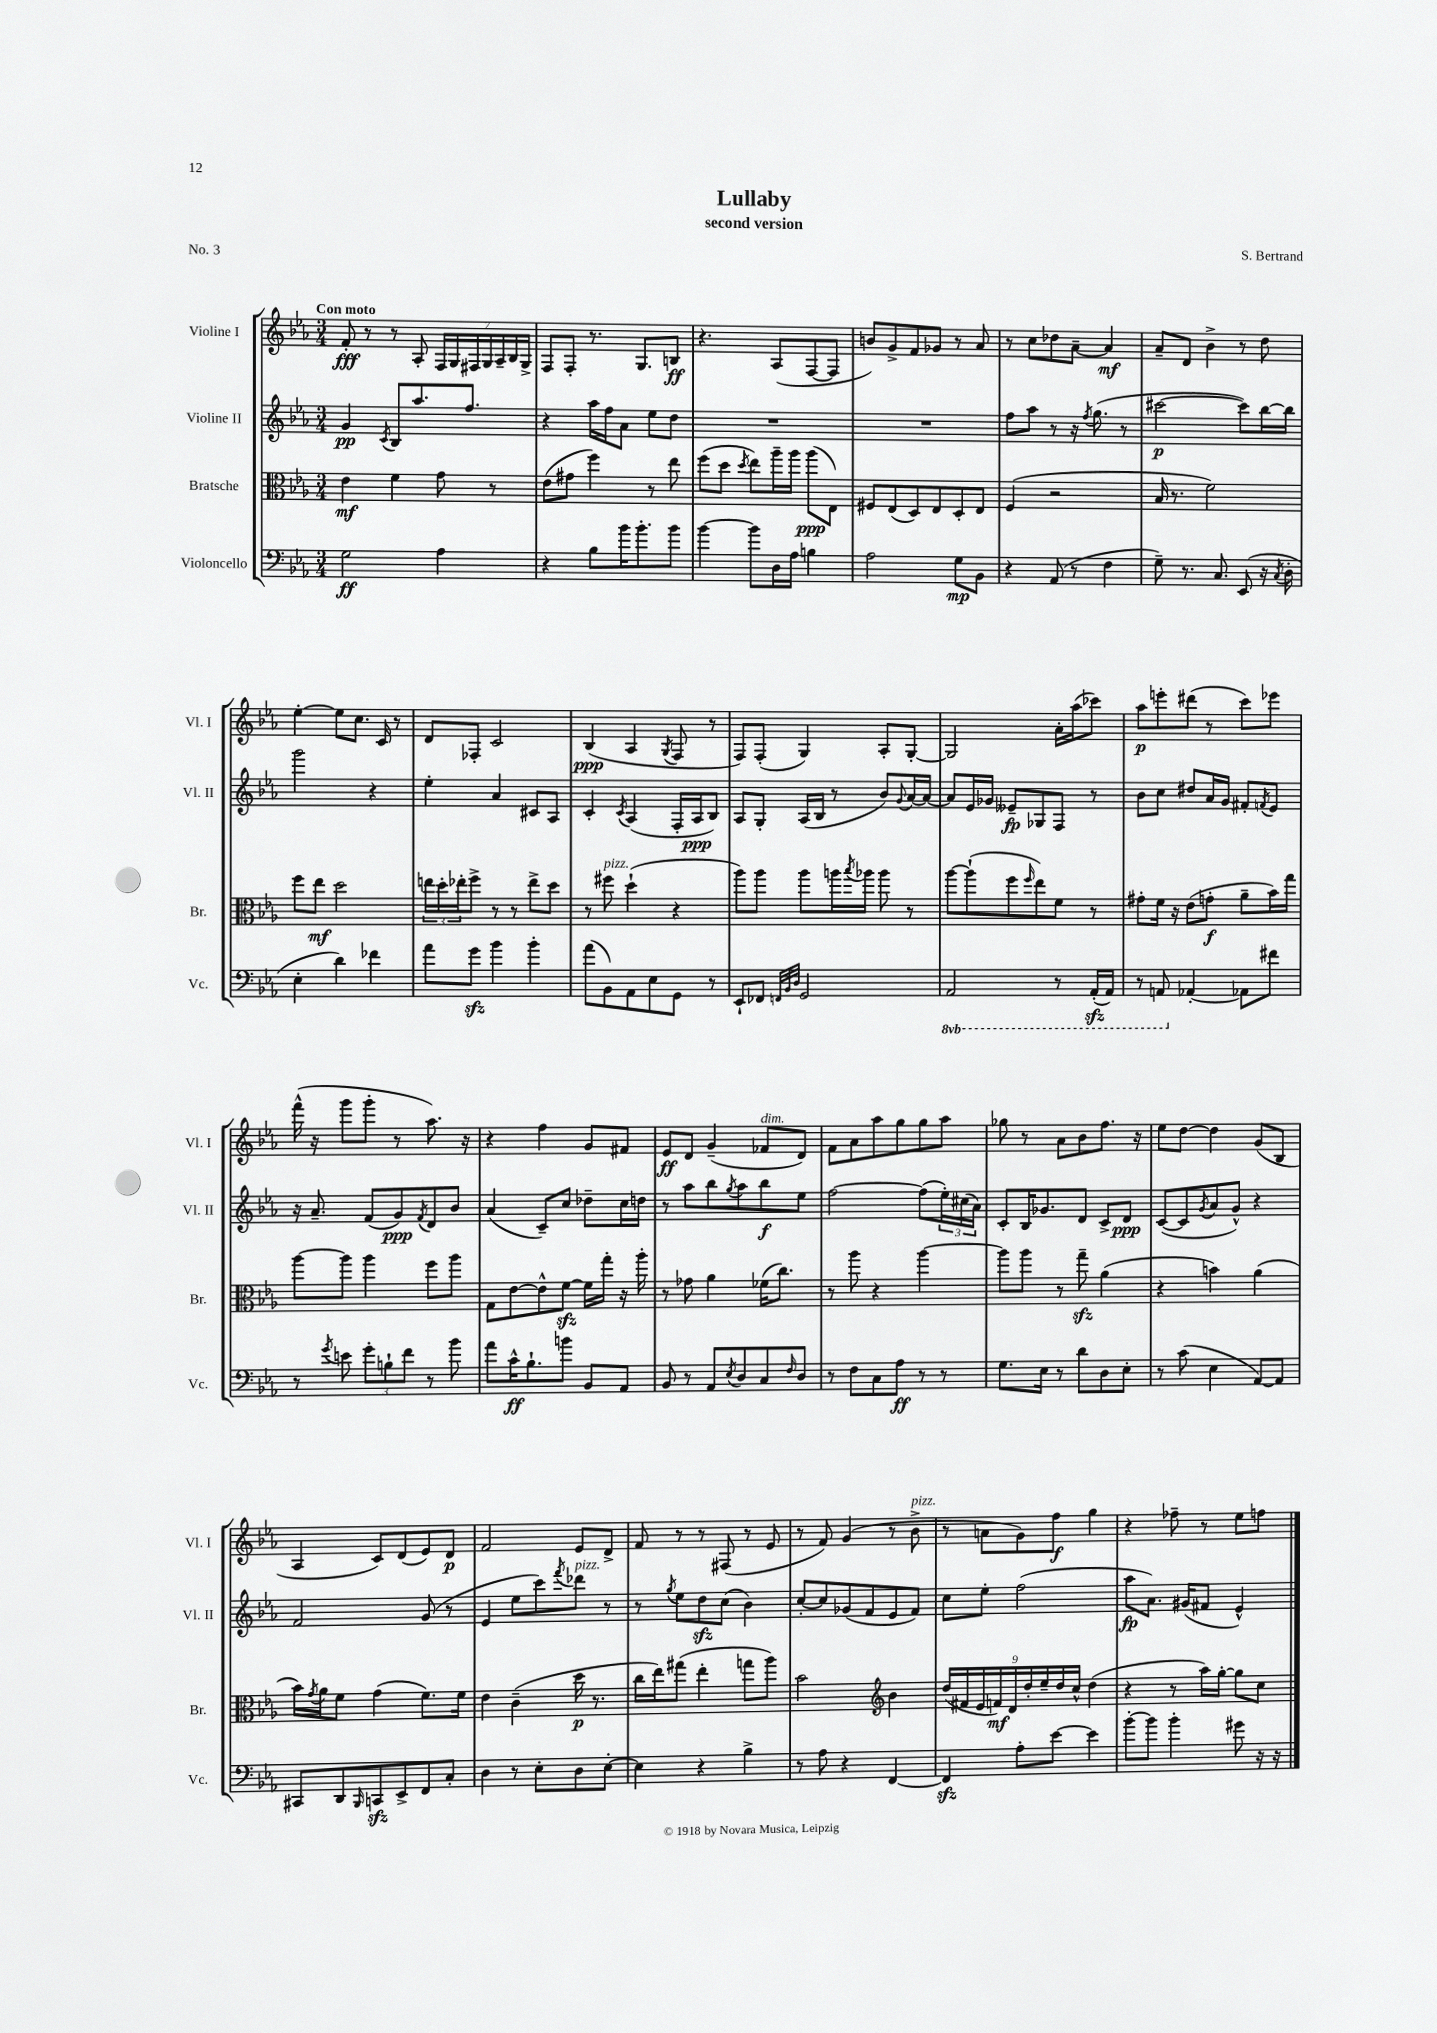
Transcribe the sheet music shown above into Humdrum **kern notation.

**kern	**kern	**kern	**kern
*staff4	*staff3	*staff2	*staff1
*clefF4	*clefC3	*clefG2	*clefG2
*k[b-e-a-]	*k[b-e-a-]	*k[b-e-a-]	*k[b-e-a-]
*M3/4	*M3/4	*M3/4	*M3/4
2G\	4e-\	4g/	8f'/
.	.	.	8r
.	.	8qc/	.
.	4f\	8B-/L	8r
.	.	8.aa-/	8A-'/
4A-\	8g\	.	28F/LL
.	.	.	28G/
.	.	8.ff/J	.
.	.	.	28F#/
.	.	.	28G/
.	8r	.	.
.	.	.	28A-~/
.	.	.	28B-/
.	.	.	28G^/JJ
=	=	=	=
4r	(8e-\L	4r	8F/L
.	8g#\J	.	8F'/J
8B-\L	4ff\)	16aa-\LL	8.r
.	.	16ff\J	.
16b-\K	.	8a-\J	.
8.b-'\	.	.	8.G/L
.	8r	8ee-\L	.
8b-\J	8ee-\	8dd\J	8B/J
=	=	=	=
[4b-\	(8ff\L	2.r	4.r
.	8dd\J	.	.
.	8qdd/	.	.
8b-\]L	8ee-\L)	.	.
16D\L	16aa-~\L	.	(8A-/L
16A-\JJ	16aa-\JJ	.	.
4B\	(8aa-\L	.	[8F/
.	8E-\J)	.	8F/]J
=	=	=	=
2A-\	8F#/L	2.r	8b/L)
.	(8E-/	.	8g^/
.	8D/)	.	8f/
.	8E-/	.	8g-/J
8G\L	8D'/	.	8r
8BB-\J	8E-/J	.	8a-/
=	=	=	=
4r	(4F/	8ff\L	8r
.	.	8aa-\J	8cc\L
(8AA-/	2r	8r	8dd-\
8r	.	16r	[8a-~\J
.	.	8qff/	.
.	.	(8.gg\	.
4F\	.	.	4a-/]
.	.	8r	.
=	=	=	=
8G~\)	16B-/	[2ccc#\	8a-~/L
.	8.r	.	.
8.r	.	.	8d/J
.	2f\)	.	4b-^\
8.C/	.	.	.
(8EE-/	.	8ccc#\]L)	8r
16r	.	[16bb-\L	8dd\
8qC/	.	.	.
16D'\	.	16bb-\]JJ	.
=	=	=	=
4E-'\	8ff\L	2ggg\	[4ee-'\
.	8ee-\J	.	.
4d\)	2dd\	.	8ee-\]L
.	.	.	8.cc\J
4f-\	.	4r	.
.	.	.	16c/
.	.	.	8r
=	=	=	=
8a-\L	24ee\LL	4ee-'\	8d/L
.	24dd'\	.	.
.	24ee-'\J	.	.
8g\J	8ff^\J	.	8F-'/J
4b-\	8r	4a-/	2c/
.	8r	.	.
4b-'\	8ee-^\L	8c#/L	.
.	8dd\J	8A-/J	.
=	=	=	=
(8a-\L	8r	4c'/	(4B-/
8BB-\)	8ff#\	.	.
.	.	8qc/	.
8AA-\	(4dd`\	(4A-/	4A-/
8E-\	.	.	.
.	.	.	8qG/
8GG\J	4r	16F'/LL	8F/
.	.	16A-/J	.
8r	.	8B-/J)	8r
=	=	=	=
8EE-`/L	8aa-\L)	8A-/L	8F/L)
8FF-/J	8aa-\J	8G'/J	(8F'/J
32qqFF/LLL	.	.	.
32qqBB-/	.	.	.
32qqD/JJJ	.	.	.
2GG/	8aa-\L	(16A-/LL	4G/)
.	.	16B-/JJ	.
.	16aa\L	8r	.
.	8qbb-/	.	.
.	16aa-\JJ	.	.
.	8aa-\	8b-/L)	8A-'/L
.	.	8qqg/	.
.	8r	[16a-/L	[8G'/J
.	.	16a-/_JJ	.
=	=	=	=
2AAA-/	[8aa-\L	8a-/]L	2G/]
.	(8aa-`\]	16e-/L	.
.	.	16g-/JJ	.
.	8ff\	8e--~/L	.
.	16qqff/	.	.
.	8ee-\)	8G-/	.
8r	8f\J	8F/J	16a-'\LL
.	.	.	(16aa-\J
(16AAA-'/LL	8r	8r	8ccc-\J)
16AAA-/JJ)	.	.	.
=	=	=	=
8r	8g#'\L	8b-\L	8aa-\L
8AAA/	16f\Jk	8cc\J	8eee'\
.	16r	.	.
[4AA-'/	(8e-\L	8dd#/L	(8ddd#\J
.	8g'\J	16a-/L	8r
.	.	16g/JJ	.
8AA-\]L	8a-~\L	8f#'/L	8ccc\L)
.	.	8qf/	.
8f#\J	16b-\L)	8e-/J	8eee-\J
.	16gg\JJ	.	.
=	=	=	=
8r	[8aa-\L	16r	(16fff^^\
.	.	8.a-~/	16r
8qg/	.	.	.
8e\	8aa-\]J	.	8ggg\L
12g'\L	4aa-\	(8f/L	8ggg'\J
12B`\	.	.	.
.	.	8g/)	8r
12f\J	.	.	.
.	.	8qf/	.
8r	8ff\L	8d/	8.aa-\)
8b-\	8aa-\J	8b-/J	.
.	.	.	16r
=	=	=	=
8a-\L	8G\L	(4a-/	4r
16c^^\K	[8e-\	.	.
8.B-`\	.	.	.
.	8e-^^\]	8c~/L)	4ff\
8b\J	[8f\J	8cc/J	.
8BB-/L	16f\]LL	8dd-~\L	8g/L
.	16gg'\JJ	.	.
8AA-/J	16r	16cc\L	8f#/J
.	16aa-'\	16dd\JJ	.
=	=	=	=
8BB-/	8r	8r	8e-/L
8r	8g-\	8aa-\L	8d/J
8AA-/L	4a-\	8bb-\	(4g~/
8qE-/	.	8qgg/	.
8D/	.	8aa-\	.
8C/	(16f-\LK	8bb-\	8f-/L
.	8.cc\J)	.	.
16qqF/	.	.	.
8D/J	.	8ee-\J	8d/J)
=	=	=	=
8r	8r	[2ff\	8f\L
8F\L	8aa-\	.	8a-\
8C\	4r	.	8aa-\
8A-\J	.	.	8gg\
8r	[4aa-\	(8ff\]L	8gg\
8r	.	24ee-'\L)	8aa-\J
.	.	(24cc#\	.
.	.	24a-\JJ)	.
=	=	=	=
8.G\L	8aa-\]L	8c'/L	8gg-\
.	8aa-\J	16B-/K	8r
16E-\Jk	.	8.g-/	.
8r	8r	.	8a-\L
8d\L	8gg~\	8d/J	8b-\
8D\	(4a-\	8c^/L	8.ff\J
8E-'\J	.	8d/J	.
.	.	.	16r
=	=	=	=
8r	4r	([8c/L	8ee-\L
(8c\	.	8c/]	[8dd\J
.	.	8qg/	.
4E-\	4b\)	8a-/	4dd\]
.	.	8g^^/J)	.
[8AA-/L)	(4a-\	4r	(8g/L
8AA-/]J	.	.	8B-/J
=	=	=	=
8CC#/L	16b-\LL)	2f/	4A-/
.	8qg/	.	.
.	16a-\J	.	.
8DD/	8f\J	.	.
16qqBBB-/	.	.	.
8CC/	(4g\	.	8c/L)
8EE-^/	.	.	(8d/
8FF/	8.f\L)	(8g/	8e-/)
8C'/J	.	8r	8d/J
.	16f\Jk	.	.
=	=	=	=
4D\	4e-\	4e-/	2f/
8r	(4c~\	8ee-\L	.
8E-'\L	.	8ccc\)	.
.	.	8qfff/	.
8D\	16dd\	8ddd-\J	8e-/L
.	8.r	.	.
[8E-'\J	.	8r	8d^/J
=	=	=	=
4E-\]	16cc\LL	8r	8f/
.	16ee-\J)	.	.
.	.	8qgg/	.
.	(8gg#\J	8ee-\L	8r
4r	4ee-'\	8dd\	8r
.	.	(8cc\J	(8F#/
4B-^\	8gg\L	4b-\)	8r
.	8aa-\J)	.	8e-/
=	=	=	=
8r	2b-\	[8cc'/L	8r
8A-\	.	8cc/]	8f/)
4r	.	(8g-/	(4g/
.	.	8f/	.
*	*clefG2	*	*
[4FF/	4b-\	8e-/	8r
.	.	8f/J)	8b-^\
=	=	=	=
4FF/]	(18dd/LL	8cc\L	8r
.	18f#/	.	.
.	18e-/	.	.
.	.	8ee-'\J	8a\L
.	18f/)	.	.
.	18d/	.	.
8A-'\L	.	(2ff\	8g\)
.	18dd'/	.	.
.	18ee-~/	.	.
[8e-\J	.	.	8ff\J
.	18dd/	.	.
.	18cc^^/JJ	.	.
4e-\]	(4dd\	.	4gg\
=	=	=	=
[8b-'\L	4r	8aa-\L	4r
8b-\]J	.	8.a-\J)	.
4b-'\	8r	.	8ff-~\
.	.	(16g#/LK	.
.	16aa-\LL)	8f#/J	8r
.	[16gg'\JJ	.	.
8g#\	8gg\]L	4e-^^/)	8ee-\L
16r	8cc\J	.	8ff\J
16r	.	.	.
==	==	==	==
*-	*-	*-	*-
